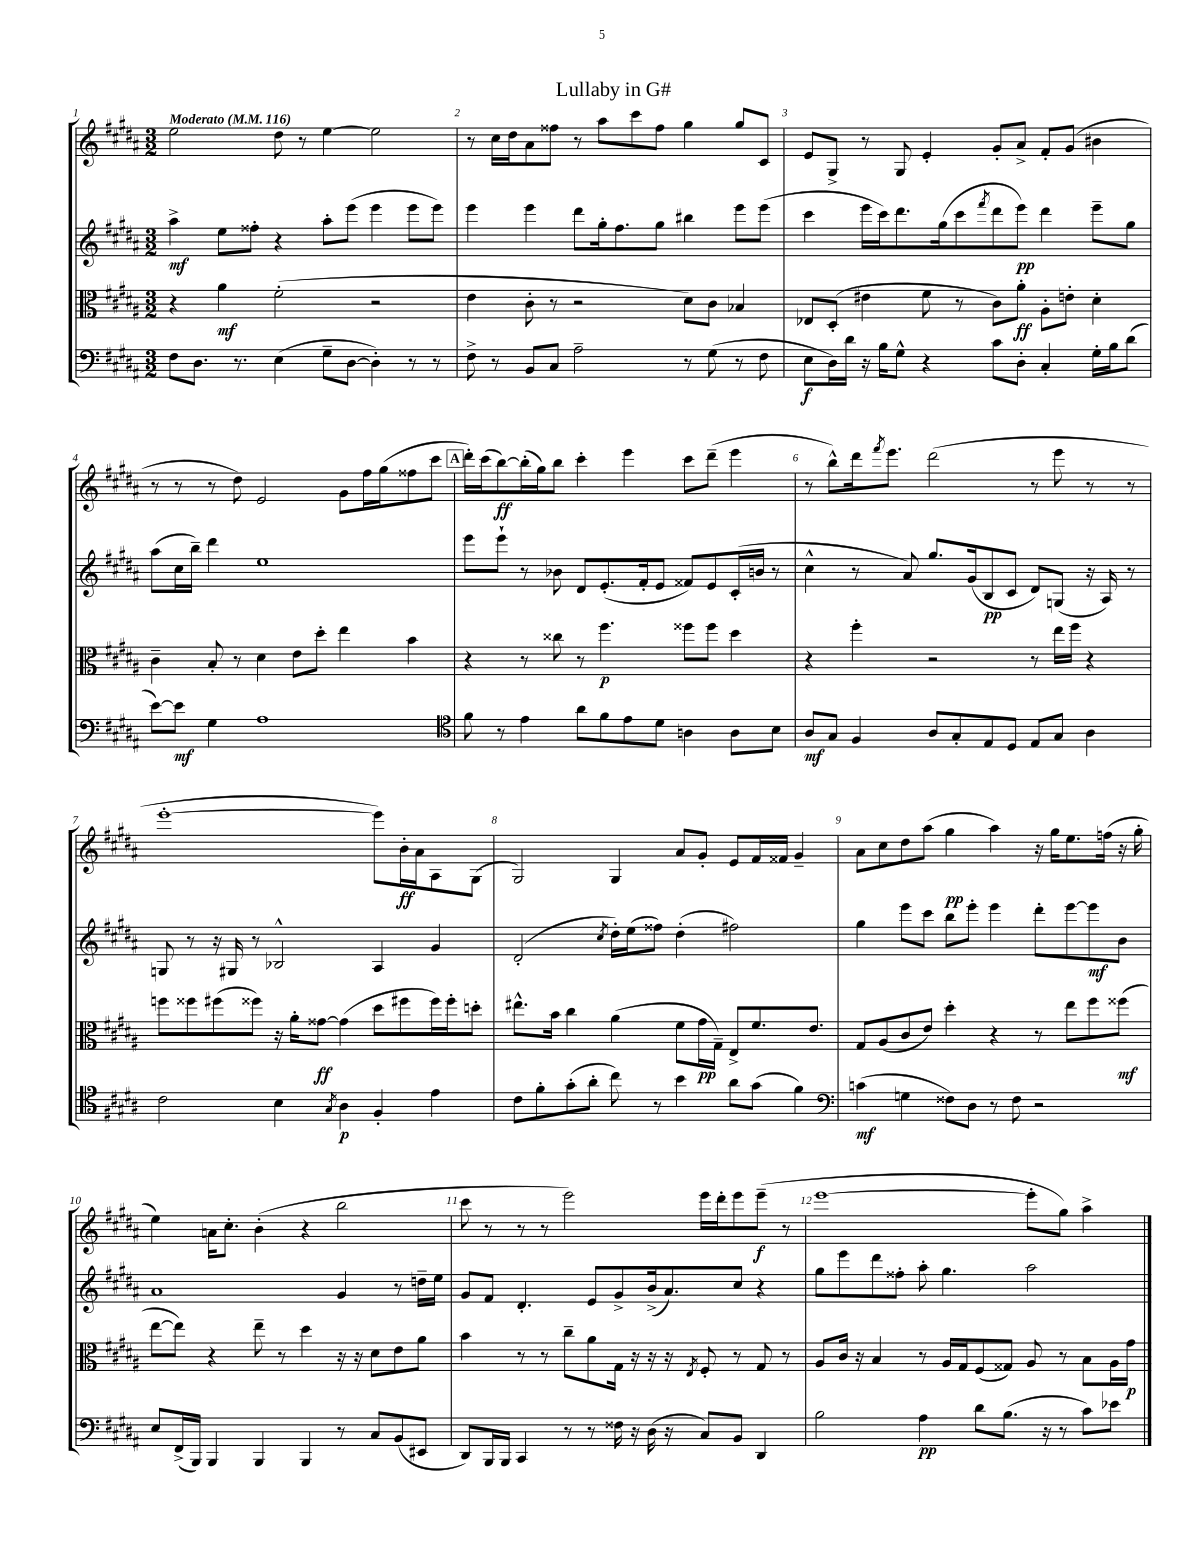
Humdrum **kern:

**kern	**dynam	**kern	**dynam	**kern	**dynam	**kern	**dynam
*part4	*part4	*part3	*part3	*part2	*part2	*part1	*part1
*staff4	*staff4	*staff3	*staff3	*staff2	*staff2	*staff1	*staff1
*clefF4	*	*clefC3	*	*clefG2	*	*clefG2	*
*k[f#c#g#d#a#]	*	*k[f#c#g#d#a#]	*	*k[f#c#g#d#a#]	*	*k[f#c#g#d#a#]	*
*M3/2	*	*M3/2	*	*M3/2	*	*M3/2	*
*MM116	*	*MM116	*	*MM116	*	*MM116	*
=1	=1	=1	=1	=1	=1	=1	=1
!	!	!	!	!	!	!LO:TX:a:B:t=Moderato	!
8F#\L	.	4r	.	4aa#^\	mf	2ee\	.
8.D#\J	.	.	.	.	.	.	.
.	.	4a#\	mf	8ee\L	.	.	.
8.r	.	.	.	.	.	.	.
.	.	.	.	8ff##X'\J	.	.	.
(4E\	.	(2f#'\	.	4r	.	8dd#\	.
.	.	.	.	.	.	8r	.
8G#~\L	.	.	.	8aa#'\L	.	[4ee\	.
[8D#\J	.	.	.	(8eee\J	.	.	.
4D#'\])	.	2r	.	4eee\	.	2ee\]	.
8r	.	.	.	8eee\L	.	.	.
8r	.	.	.	8eee\J)	.	.	.
=2	=2	=2	=2	=2	=2	=2	=2
8F#^\	.	4e\	.	4eee\	.	8r	.
8r	.	.	.	.	.	16cc#\LL	.
.	.	.	.	.	.	16dd#\J	.
8BB/L	.	8c#'\	.	4eee\	.	8a#\	.
8C#/J	.	8r	.	.	.	8ff##X\J	.
2A#~\	.	2r	.	8ddd#\L	.	8r	.
.	.	.	.	16gg#'\k	.	8aa#\L	.
.	.	.	.	8.ff#\	.	.	.
.	.	.	.	.	.	8ccc#\	.
.	.	.	.	8gg#\J	.	8ff##\J	.
8r	.	8d#\L)	.	4bb#X\	.	4gg#\	.
(8G#\	.	8c#\J	.	.	.	.	.
8r	.	4B-X/	.	8eee\L	.	8gg#/L	.
8F#\	.	.	.	(8eee\J	.	8c#/J	.
=3	=3	=3	=3	=3	=3	=3	=3
8E\L	f	8E-X/L	.	4ccc#\	.	8e/L	.
16D#\L)	.	(8D#'/J	.	.	.	8G#^/J	.
16d#\JJ	.	.	.	.	.	.	.
16r	.	4e#X\	.	16eee\LL	.	8r	.
16B\KL	.	.	.	16ccc#\J)	.	.	.
8G#^^\J	.	.	.	8.ddd#\	.	8G#/	.
4r	.	8f#\	.	.	.	4e'/	.
.	.	.	.	(16gg#\k	.	.	.
.	.	8r	.	8ccc#\	.	.	.
.	.	.	.	8qfff#/	.	.	.
8c#\L	.	8c#\L)	.	8ddd#\	.	8g#'/L	.
8D#'\J	.	8a#'\J	ff	8eee\J)	pp	8a#^/J	.
4C#'/	.	8A#'\L	.	4ddd#\	.	8f#'/L	.
.	.	8en'\J	.	.	.	(8g#/J	.
16G#'\LL	.	4d#'\	.	8eee~\L	.	4b#X\	.
16B\J	.	.	.	.	.	.	.
(8d#\J	.	.	.	8gg#\J	.	.	.
!!LO:LB:g=z
=4	=4	=4	=4	=4	=4	=4	=4
[8e\L)	.	4c#~\	.	(8aa#\L	.	8r	.
8e\J]	mf	.	.	16cc#\L	.	8r	.
.	.	.	.	16bb~\JJ)	.	.	.
4G#\	.	8B'/	.	4ddd#\	.	8r	.
.	.	8r	.	.	.	8dd#\)	.
1A#	.	4d#\	.	1ee	.	2e/	.
.	.	8e\L	.	.	.	.	.
.	.	8dd#'\J	.	.	.	.	.
.	.	4ee\	.	.	.	8g#\L	.
.	.	.	.	.	.	16ff#\L	.
.	.	.	.	.	.	(16gg#\J	.
.	.	4b\	.	.	.	8ff##X\	.
.	.	.	.	.	.	8ccc#\J	.
!!LO:REH:place=s1:t=A
=5	=5	=5	=5	=5	=5	=5	=5
*clefC4	*	*	*	*	*	*	*
8f#\	.	4r	.	8eee\L	.	16ddd#'\LL)	.
.	.	.	.	.	.	(16ccc#\J	.
8r	.	.	.	8eee`\J	.	[8bb\)	ff
4e\	.	8r	.	8r	.	(16bb'\L]	.
.	.	.	.	.	.	16gg#\J)	.
.	.	8cc##X\	.	8b-X\	.	8bb\J	.
8a#\L	.	8r	.	8d#/L	.	4ccc#'\	.
8f#\	.	4.ff#\	p	(8.e'/	.	.	.
8e\	.	.	.	.	.	4eee\	.
.	.	.	.	16f#'/k	.	.	.
8d#\J	.	.	.	8e/J	.	.	.
4An\	.	8ff##X\L	.	8f##X/L)	.	8ccc#\L	.
.	.	8ff##\J	.	8e/	.	(8ddd#~\J	.
8A\L	.	4dd#\	.	(16c#'/L	.	4eee\	.
.	.	.	.	16bn/JJ	.	.	.
8B\J	.	.	.	8r	.	.	.
=6	=6	=6	=6	=6	=6	=6	=6
8A#/L	mf	4r	.	4cc#^^\	.	8r	.
8G#/J	.	.	.	.	.	8bb^^\L)	.
4F#/	.	4ff#'\	.	8r	.	16ddd#\k	.
.	.	.	.	.	.	8qfff#/	.
.	.	.	.	.	.	8.eee\J	.
.	.	.	.	8a#/)	.	.	.
8A#/L	.	2r	.	8.gg#/L	.	(2ddd#\	.
8G#'/	.	.	.	.	.	.	.
.	.	.	.	(16g#/k	.	.	.
8E/	.	.	.	8B/	pp	.	.
8D#/J	.	.	.	8c#/J	.	.	.
8E/L	.	8r	.	8d#/L)	.	8r	.
8G#/J	.	16ee\LL	.	(8Gn/J	.	8eee\	.
.	.	16ff#\JJ	.	.	.	.	.
4A#\	.	4r	.	16r	.	8r	.
.	.	.	.	16A#/)	.	.	.
.	.	.	.	8r	.	8r	.
!!LO:LB:g=z
=7	=7	=7	=7	=7	=7	=7	=7
2c#\	.	8ffn\L	.	8Gn/	.	[1eee'	.
.	.	8ff##X\	.	8r	.	.	.
.	.	(8ff#X\	.	16r	.	.	.
.	.	.	.	16G#X/	.	.	.
.	.	8ff##X\J)	.	8r	.	.	.
4B\	.	16r	.	2B-X^^/	.	.	.
.	.	16a#'\KL	.	.	.	.	.
.	.	[8g##X\J	ff	.	.	.	.
8qG#/	.	.	.	.	.	.	.
4A#\	p	(4g##\]	.	.	.	.	.
4F#'/	.	8dd#\L	.	4A#/	.	8eee\L])	.
.	.	8ff#X\	.	.	.	16b'\L	ff
.	.	.	.	.	.	16a#\J	.
4e\	.	16ff#\L)	.	4g#/	.	8A#\	.
.	.	16ff#'\J	.	.	.	.	.
.	.	8ddn'\J	.	.	.	(8G#\J	.
=8	=8	=8	=8	=8	=8	=8	=8
8c#\L	.	8.ee#X^^\L	.	(2d#'/	.	2G#/)	.
8f#'\	.	.	.	.	.	.	.
.	.	16b\Jk	.	.	.	.	.
(8g#'\	.	4cc#\	.	.	.	.	.
8a#'\J	.	.	.	.	.	.	.
.	.	.	.	8qcc#/	.	.	.
8cc#\)	.	(4a#\	.	16dd#'\LL)	.	4G#/	.
.	.	.	.	(16ee\J	.	.	.
8r	.	.	.	8ff##X\J)	.	.	.
4b\	.	8f#\L	.	(4dd#'\	.	8a#/L	.
.	.	16g#\L	pp	.	.	8g#'/J	.
.	.	16G#~\JJ)	.	.	.	.	.
8a#\L	.	8E^/L	.	2ff#X\)	.	8e/L	.
(8g#\J	.	8.f#/	.	.	.	16f#/L	.
.	.	.	.	.	.	16f##X/JJ	.
4f#\)	.	.	.	.	.	4g#~/	.
.	.	8.e/J	.	.	.	.	.
=9	=9	=9	=9	=9	=9	=9	=9
*clefF4	*	*	*	*	*	*	*
(4cn\	mf	8G#/L	.	4gg#\	.	8a#\L	.
.	.	(8A#/	.	.	.	8cc#\	.
4Gn\	.	8c#/	.	8eee\L	.	8dd#\	.
.	.	8e/J)	.	8ccc#\J	.	(8aa#\J	.
8F##X\L)	.	4dd#'\	.	8bb\L	.	4gg#\	pp
8D#\J	.	.	.	8eee'\J	.	.	.
8r	.	4r	.	4eee\	.	4aa#\)	.
8F##\	.	.	.	.	.	.	.
2r	.	8r	.	8ddd#'\L	.	16r	.
.	.	.	.	.	.	16gg#\KL	.
.	.	8ee\L	.	[8eee\	.	8.ee\	.
.	.	8ff#\	.	8eee\]	mf	.	.
.	.	.	.	.	.	(16ffn\Jk	.
.	.	(8ff##X\J	mf	8b\J	.	16r	.
.	.	.	.	.	.	16gg#'\	.
!!LO:LB:g=z
=10	=10	=10	=10	=10	=10	=10	=10
8E/L	.	[8ee\L	.	1a#	.	4ee\)	.
(16FF#^/L	.	8ee\J])	.	.	.	.	.
16BBB/JJ)	.	.	.	.	.	.	.
4BBB/	.	4r	.	.	.	16an\KL	.
.	.	.	.	.	.	8.cc#'\J	.
4BBB/	.	8ee~\	.	.	.	(4b'\	.
.	.	8r	.	.	.	.	.
4BBB/	.	4dd#\	.	.	.	4r	.
8r	.	16r	.	4g#/	.	2bb\	.
.	.	16r	.	.	.	.	.
8C#/L	.	8d#\L	.	.	.	.	.
(8BB/	.	8e\	.	8r	.	.	.
8EE#X/J	.	8a#\J	.	16ddn~\LL	.	.	.
.	.	.	.	16ee\JJ	.	.	.
=11	=11	=11	=11	=11	=11	=11	=11
8DD#/L)	.	4b\	.	8g#/L	.	8ccc#\	.
16BBB/L	.	.	.	8f#/J	.	8r	.
16BBB/JJ	.	.	.	.	.	.	.
4CC#/	.	8r	.	4.d#'/	.	8r	.
.	.	8r	.	.	.	8r	.
8r	.	8cc#~\L	.	.	.	2eee\)	.
8r	.	8a#\	.	8e/L	.	.	.
16F##X\	.	16G#\Jk	.	8g#^/	.	.	.
16r	.	16r	.	.	.	.	.
(16D#\	.	16r	.	(16b^/k	.	.	.
16r	.	16r	.	8.a#/)	.	.	.
.	.	8qE/	.	.	.	.	.
8C#/L)	.	8F#'/	.	.	.	16eee\LL	.
.	.	.	.	.	.	16ddd#'\J	.
8BB/J	.	8r	.	8cc#/J	.	8eee\	.
4DD#/	.	8G#/	.	4r	.	(8eee~\J	f
.	.	8r	.	.	.	8r	.
=12	=12	=12	=12	=12	=12	=12	=12
2B\	.	8A#/L	.	8gg#\L	.	[1eee	.
.	.	16c#/Jk	.	8eee\	.	.	.
.	.	16r	.	.	.	.	.
.	.	4B/	.	8ddd#\	.	.	.
.	.	.	.	8ff##X'\J	.	.	.
4A#\	pp	8r	.	8aa#'\	.	.	.
.	.	16A#/LL	.	4.gg#\	.	.	.
.	.	16G#/J	.	.	.	.	.
8d#\L	.	(8F#/	.	.	.	.	.
(8.B\J	.	8G##X/J)	.	.	.	.	.
.	.	8A#/	.	2aa#\	.	8eee'\L]	.
16r	.	.	.	.	.	.	.
8r	.	8r	.	.	.	8gg#\J)	.
8c#\L)	.	8B\L	.	.	.	4aa#^\	.
8e-X\J	.	16A#\L	.	.	.	.	.
.	.	16g#\JJ	p	.	.	.	.
==	==	==	==	==	==	==	==
*-	*-	*-	*-	*-	*-	*-	*-
